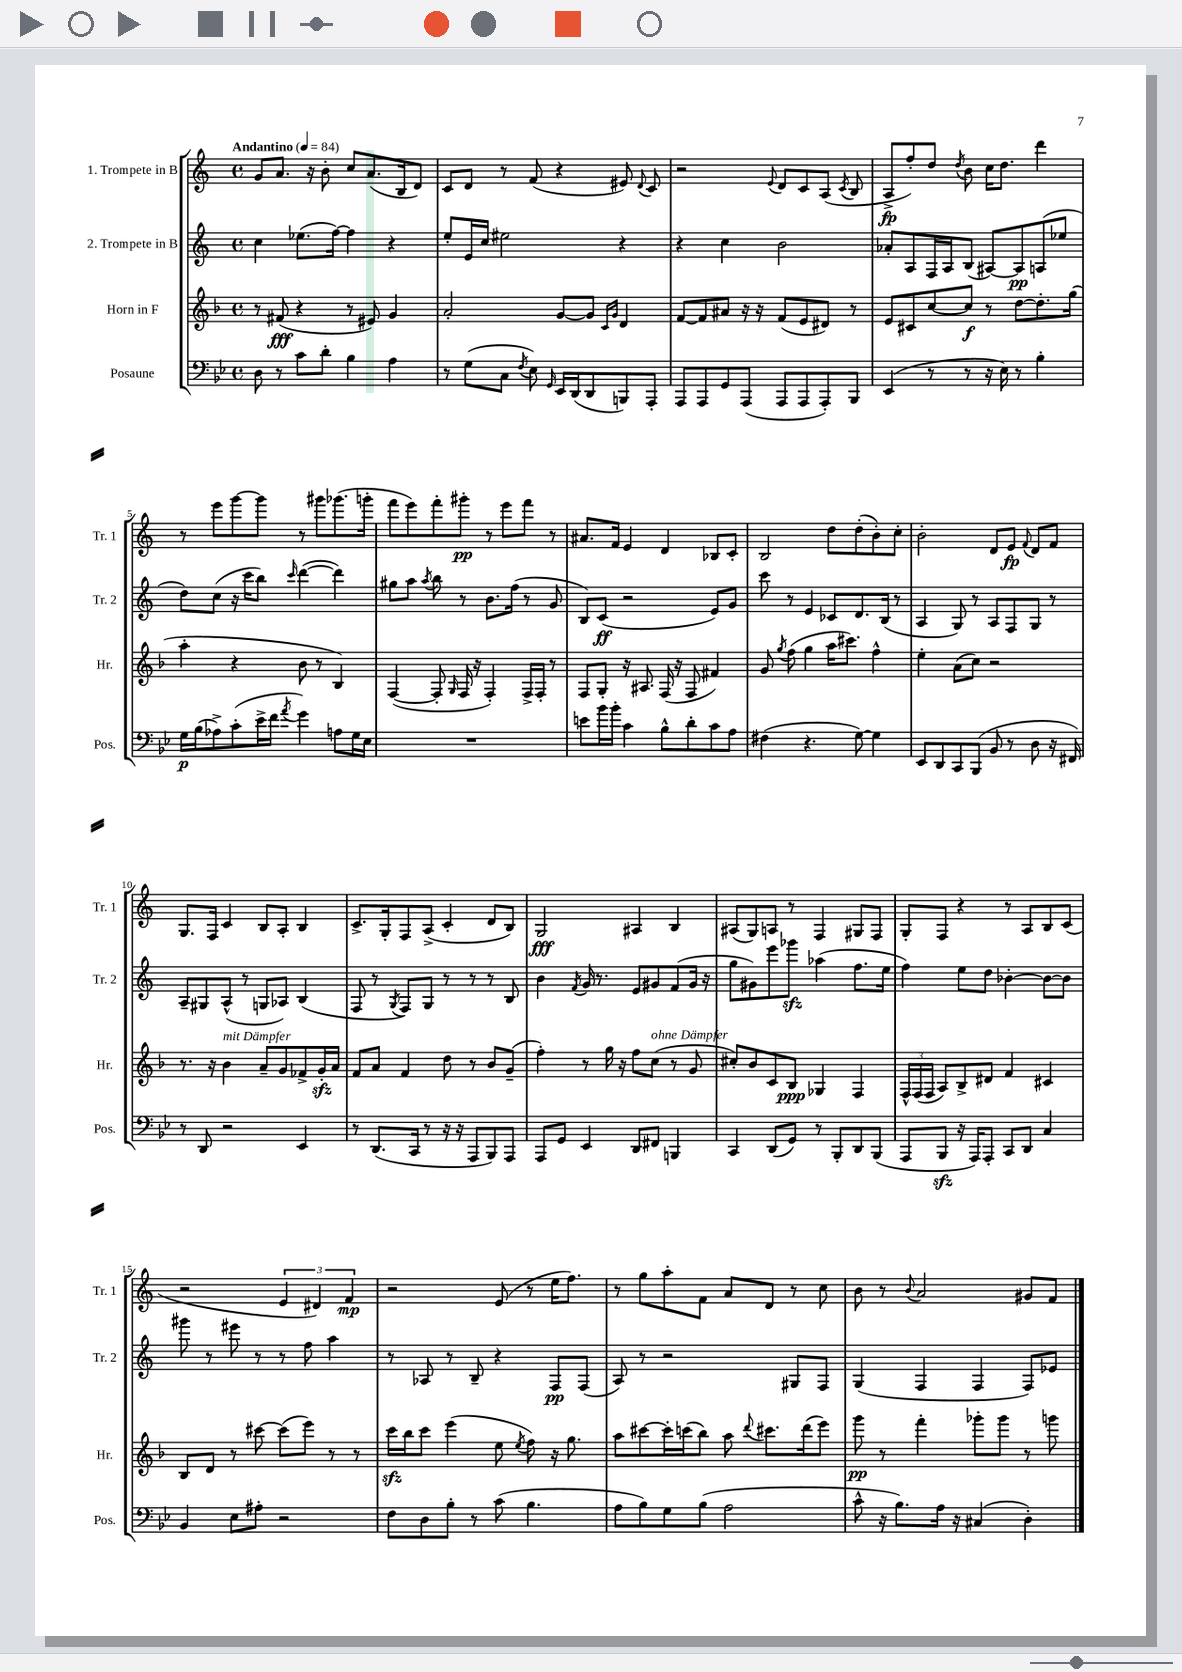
<<
\new StaffGroup <<
\new Staff = "s0" \with { instrumentName = "1. Trompete in B" shortInstrumentName = "Tr. 1" } {
    \clef treble \key c \major \defaultTimeSignature \time 4/4 \tempo "Andantino" 4 = 84
    \autoBeamOff g'8[ a'8.] r16 b'8-. c''8[ a'8.( b16 d'8]) |
    c'8[ d'8] r8 f'8( r4 eis'8) \appoggiatura { d'8 } c'8 |
    r2 \appoggiatura { e'8 } d'8[ c'8 a8]( \acciaccatura { c'8 } b8 |
    a8[->\fp f''8-.) d''8] \acciaccatura { d''8 } b'8 c''16[ d''8.] d'''4 |
    r8 e'''8[ g'''8~ g'''8] r8 gis'''8[ ges'''8.( g'''16]-. |
    f'''8[ e'''8) f'''8-. gis'''8]-.\pp r8 e'''8[ f'''8] r8 |
    ais'8.[ f'16] e'4 d'4 bes8[ c'8]-. |
    b2 d''8[ d''8-.( b'8-.) c''8]-. |
    b'2-. d'8[ e'8]\fp \appoggiatura { f'8 } d'8[ f'8] |
    g8.[ f16] c'4 b8[ a8]-. b4 |
    c'8.[-> g16-. f8 a8]->( c'4-. d'8[ b8]) |
    g2\fff ais4 b4 |
    ais8[( g8) a8] r8 f4 gis8[ f8] |
    g8[-. f8] r4 r8 a8[ b8 c'8]( |
    r2 \tuplet 3/2 { e'4 dis'4) f'4\mp } |
    r2 e'8( r8 e''16[ f''8.]) |
    r8 g''8[ a''8-. f'8] a'8[ d'8] r8 c''8 |
    b'8 r8 \appoggiatura { b'8 } a'2 gis'8[ f'8] \bar "|." |
}
\new Staff = "s1" \with { instrumentName = "2. Trompete in B" shortInstrumentName = "Tr. 2" } {
    \clef treble \key c \major \defaultTimeSignature \time 4/4
    \autoBeamOff c''4 ees''8.[( f''16]~) f''4 r4 |
    e''8[-. e'16 c''16] eis''2 r4 |
    r4 c''4 b'2 |
    aes'8[-. a8 f16 a16 b8]( ais8[~) ais8\pp a8( ees''8] |
    d''8[) c''8]( r16 c'''16[ b''8]) \grace { c'''16 } d'''4~( d'''4) |
    gis''8[ a''8] \acciaccatura { a''8 } b''8 r8 b'8.[ f''16]( r8 g'8 |
    b8[) c'8]\ff( r2 e'8[) g'8] |
    c'''8 r8 e'4 ces'8[ d'8. b16]( r8 |
    a4 g8) r8 a8[ f8 g8] r8 |
    a8[-- gis8 a8]-^( r8 g8[ aes8]) b4( |
    f8 r8 \acciaccatura { g8 } f8[) g8] r8 r8 r8 b8 |
    b'4 \acciaccatura { f'8 } g'16 r8. e'8[ gis'8 f'8( gis'16] r16 |
    g''8[ gis'8) e'''8 ges'''8]\sfz aes''4( f''8.[ e''16] |
    f''4) e''8[ d''8] bes'4~-. bes'8[~ bes'8] |
    gis'''8 r8 eis'''8 r8 r8 f''8 a''4 |
    r8 aes8 r8 b8-- r4 f8[\pp f8]( |
    a8) r8 r2 gis8[ f8] |
    g4( f4 f4 f8[) ees'8] \bar "|." |
}
\new Staff = "s2" \with { instrumentName = "Horn in F" shortInstrumentName = "Hr." } {
    \clef treble \key f \major \defaultTimeSignature \time 4/4
    \autoBeamOff r8 fis'8\fff( r4 r8 eis'8) g'4 |
    a'2-. g'8[~ g'8] \grace { c'16[ g'16] } d'4 |
    f'8[~ f'8 ais'8] r16 r16 f'8[( e'8 dis'8]) r8 |
    e'8[ cis'8 c''8~ c''8]\f r8 d''8[~ d''8.-. g''16]( |
    a''4-. r4 bes'8 r8 bes4) |
    f4~( f8-. \grace { g16 } f16 r16 f4-.) f16[-> f16]-. r8 |
    f8[ g8]-. r16 ais8. f16( r16 f8 fis'4) |
    g'8 \acciaccatura { g''8 } f''8( g''4 a''16[ cis'''8.]) f''4-^ |
    e''4-. a'8[( c''8]) r2 |
    r8. r16 bes'4^\markup { \italic "mit Dämpfer" } a'8[-- g'8 fes'8-> g'16-.\sfz a'16] |
    f'8[ a'8] f'4 d''8 r8 bes'8[ g'8]--( |
    f''4-.) r8 g''16 r16 f''8[ c''8]^\markup { \italic "ohne Dämpfer" }( r8 g'8 |
    cis''8[-.) bes'8 c'8 bes8]\ppp ges4 f4 |
    \tuplet 3/2 { f16[-^ f16( f16] } a8[) bes8-> dis'8] f'4 cis'4 |
    bes8[ d'8] r8 cis'''8~ cis'''8[( e'''8]) r8 r8 |
    c'''16[\sfz bes''16 c'''8] e'''4( e''8 \acciaccatura { e''8 } f''8) r16 g''8. |
    a''8[ cis'''8~ cis'''16-. c'''16( bes''8]) a''8 \appoggiatura { d'''8 } cis'''8.[ d'''16( e'''8]) |
    g'''8\pp r8 f'''4-. ges'''8[-. ges'''8] r8 g'''8 \bar "|." |
}
\new Staff = "s3" \with { instrumentName = "Posaune" shortInstrumentName = "Pos." } {
    \clef bass \key bes \major \defaultTimeSignature \time 4/4
    \autoBeamOff d8 r8 c'8[ d'8]-. bes4 a4 |
    r8 g8[( c8] \acciaccatura { f8 } ees8) \grace { g,16 } ees,16[ d,16( d,8 b,,8) a,,8]-. |
    a,,8[ a,,8 g,8 a,,8]( a,,8[ a,,8 a,,8-.) bes,,8] |
    ees,4( r8 r8 r16 ees16) r8 bes4-. |
    g16[\p bes16( aes8->) c'8-.( ees'16-> f'16] \acciaccatura { a'8 } g'4) a8[ g16 ees16] |
    R1 |
    e'8[ bes'16 bes'16]-. c'4 bes8[-^ d'8-. c'8 a8] |
    fis4( r4. g8~) g4 |
    ees,8[ d,8 c,8 bes,,8]( bes,8 r8 d8 r16 fis,16) |
    r8 d,8 r2 ees,4 |
    r8 d,8.[( c,16] r8 r16 r16 a,,8[ bes,,8) a,,8] |
    a,,8[ g,8] ees,4 d,8[ fis,8] b,,4 |
    c,4 d,8[( g,8]) r8 bes,,8[-. d,8 bes,,8]( |
    a,,8[ bes,,8]\sfz r16 a,,16[) a,,8]-. c,8[ d,8] c4 |
    bes,4 ees8[ ais8]-. r2 |
    f8[ d8 bes8]-. r8 c'8( bes4. |
    a8[ bes8) g8 bes8]( a2 |
    c'8-^ r16 bes8.[) a16] r16 cis4( d4-.) \bar "|." |
}
>>
>>
